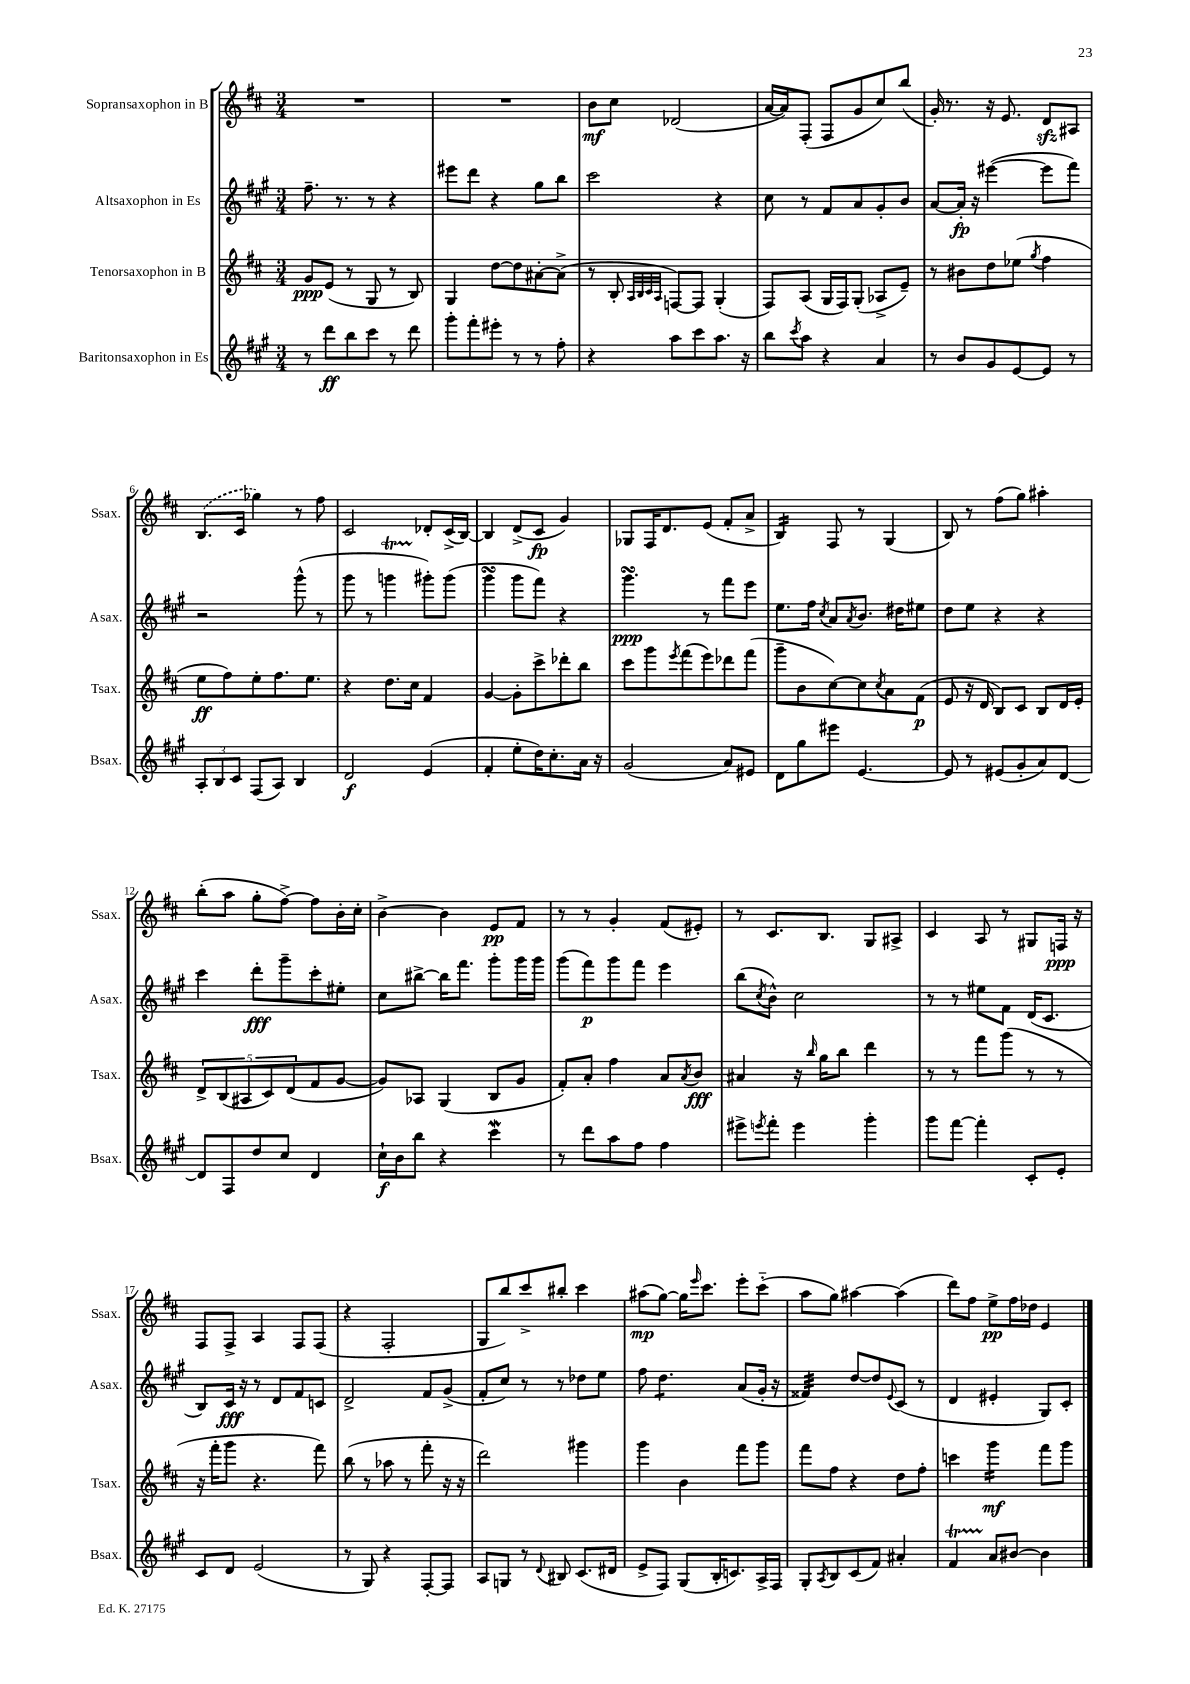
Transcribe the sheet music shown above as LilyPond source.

<<
\new StaffGroup <<
\new Staff = "s0" \with { instrumentName = "Sopransaxophon in B" shortInstrumentName = "Ssax." } {
    \clef treble \key d \major \numericTimeSignature \time 3/4
    R2. |
    R2. |
    b'8\mf cis''8 des'2( |
    a'16~ a'16) fis8-.( fis8 g'8 cis''8) b''8( |
    g'16-.) r8. r16 e'8. d'8\sfz ais8 |
    \once \slurDashed b8.( cis'16 ges''4) r8 fis''8 |
    cis'2 des'8-. cis'16->( b16~) |
    b4 d'8->( cis'8\fp g'4) |
    ges8 fis16 d'8. e'8( fis'8-. a'8-> |
    b4:16) fis8 r8 g4( |
    b8) r8 fis''8( g''8) ais''4-. |
    b''8-.( a''8 g''8-. fis''8~->) fis''8 b'16-. cis''16-. |
    b'4~-> b'4 e'8\pp fis'8 |
    r8 r8 g'4-. fis'8( eis'8-.) |
    r8 cis'8. b8. g8 ais8-> |
    cis'4 a8 r8 gis8 f16\ppp r16 |
    fis8 fis8-> a4 fis8 fis8( |
    r4 fis2-. |
    g8 b''8) cis'''8-> bis''8-. cis'''4 |
    ais''8\mp( g''8~) g''16 \grace { e'''16 } cis'''8. e'''8-. cis'''8-_( |
    a''8 g''8) ais''4~ ais''4( |
    d'''8) fis''8 e''8->\pp fis''16 des''16 e'4 \bar "|." |
}
\new Staff = "s1" \with { instrumentName = "Altsaxophon in Es" shortInstrumentName = "Asax." } {
    \clef treble \key a \major \numericTimeSignature \time 3/4
    fis''8.-- r8. r8 r4 |
    eis'''8 d'''8 r4 gis''8 b''8 |
    cis'''2 r4 |
    cis''8 r8 fis'8 a'8 gis'8-. b'8 |
    a'8~ a'16-.\fp r16 eis'''4~( eis'''8 fis'''8) |
    r2 gis'''8-^( r8 |
    gis'''8 r8 g'''4\startTrillSpan gis'''8-.\stopTrillSpan) gis'''8( |
    gis'''4\turn gis'''8 fis'''8) r4 |
    gis'''4.\turn\ppp r8 fis'''8 e'''8 |
    e''8. fis''16 \acciaccatura { cis''8 } a'8 \acciaccatura { a'8 } b'8. dis''16 eis''8 |
    d''8 e''8 r4 r4 |
    cis'''4 d'''8-.\fff gis'''8-- cis'''8-. eis''8-. |
    cis''8 bis''8~-> bis''16 fis'''8. gis'''8-. gis'''16 gis'''16 |
    gis'''8( fis'''8\p) gis'''8 fis'''8 e'''4 |
    b''8( \acciaccatura { cis''8 } b'8-^) cis''2 |
    r8 r8 eis''8 fis'8 d'16( cis'8. |
    b8) cis'16\fff r16 r8 d'8 fis'8 c'8 |
    d'2-> fis'8 gis'8->( |
    fis'8-. cis''8) r8 r8 des''8 e''8 |
    fis''8 d''4.:8 a'8( gis'16-. r16 |
    fisis'4:32) d''8~ d''8 \appoggiatura { e'8 } cis'8( r8 |
    d'4 eis'4-. gis8) cis'8-. \bar "|." |
}
\new Staff = "s2" \with { instrumentName = "Tenorsaxophon in B" shortInstrumentName = "Tsax." } {
    \clef treble \key d \major \numericTimeSignature \time 3/4
    g'8\ppp e'8( r8 g8 r8 b8) |
    g4 d''8~ d''8 ais'8~-. ais'8->( |
    r8 b8-. \grace { a32 b32 cis'32 a32 } f8~) f8 g4-.( |
    fis8) a8( g16 fis16) g8-.( aes8-> e'8--) |
    r8 bis'8 d''8 ees''8( \acciaccatura { g''8 } fis''4 |
    e''8\ff fis''8) e''8-. fis''8. e''8. |
    r4 d''8. cis''16 fis'4 |
    g'4~ g'8-. cis'''8-> des'''8-. b''8 |
    cis'''8 g'''8 \acciaccatura { e'''8 } fis'''8( e'''8) des'''8 fis'''8( |
    g'''8-- b'8 cis''8~) cis''8 \acciaccatura { cis''8 } a'8 fis'8\p( |
    e'8 r16 d'16 b8) cis'8 b8 d'16 e'16-. |
    \tuplet 5/4 { d'8-> b8( ais8 cis'8) d'8( } fis'8 g'8~ |
    g'8) aes8 g4( b8 g'8 |
    fis'8-.) a'8-. fis''4 a'8 \acciaccatura { a'8 } b'8\fff |
    ais'4 r16 \grace { b''16 } g''16 b''8 d'''4 |
    r8 r8 fis'''8 g'''8( r8 r8 |
    r16 fis'''16-. g'''8 r4. fis'''8) |
    b''8( r8 aes''8 r8 fis'''8-. r16 r16 |
    d'''2) gis'''4 |
    g'''4 b'4 fis'''8 g'''8 |
    fis'''8 fis''8 r4 d''8 fis''8-. |
    c'''4 g'''4:16\mf fis'''8 g'''8 \bar "|." |
}
\new Staff = "s3" \with { instrumentName = "Baritonsaxophon in Es" shortInstrumentName = "Bsax." } {
    \clef treble \key a \major \numericTimeSignature \time 3/4
    r8 d'''8\ff b''8 cis'''8 r8 d'''8 |
    gis'''8-. fis'''8-. eis'''8-. r8 r8 fis''8-. |
    r4 a''8 cis'''8 a''8. r16 |
    b''8 \acciaccatura { cis'''8 } a''8 r4 a'4 |
    r8 b'8 gis'8 e'8~ e'8 r8 |
    \tuplet 3/2 { a8-. b8 cis'8 } fis8( a8) b4 |
    d'2\f e'4( |
    fis'4-. e''8-. d''16) cis''8.-. a'16 r16 |
    gis'2( a'8) eis'8 |
    d'8 gis''8 eis'''8 e'4.~ |
    e'8 r8 eis'8( gis'8-. a'8) d'8~ |
    d'8 fis8 d''8 cis''8 d'4 |
    cis''16-!\f b'16 b''8 r4 cis'''4\mordent |
    r8 d'''8 a''8 fis''8 fis''4 |
    eis'''8-> \acciaccatura { e'''8 } fis'''8-. e'''4 gis'''4-. |
    gis'''8 fis'''8~ fis'''4-. cis'8-. e'8-. |
    cis'8 d'8 e'2( |
    r8 gis8) r4 fis8~-. fis8 |
    a8 g8 r8 \appoggiatura { d'8 } bis8 cis'8.( dis'16 |
    e'8-> fis8) gis8( b16-. c'8.) a16-> fis16 |
    gis8-. \acciaccatura { a8 } b8 cis'8( fis'8) ais'4-. |
    fis'4\startTrillSpan a'8\stopTrillSpan bis'8~ bis'4 \bar "|." |
}
>>
>>
